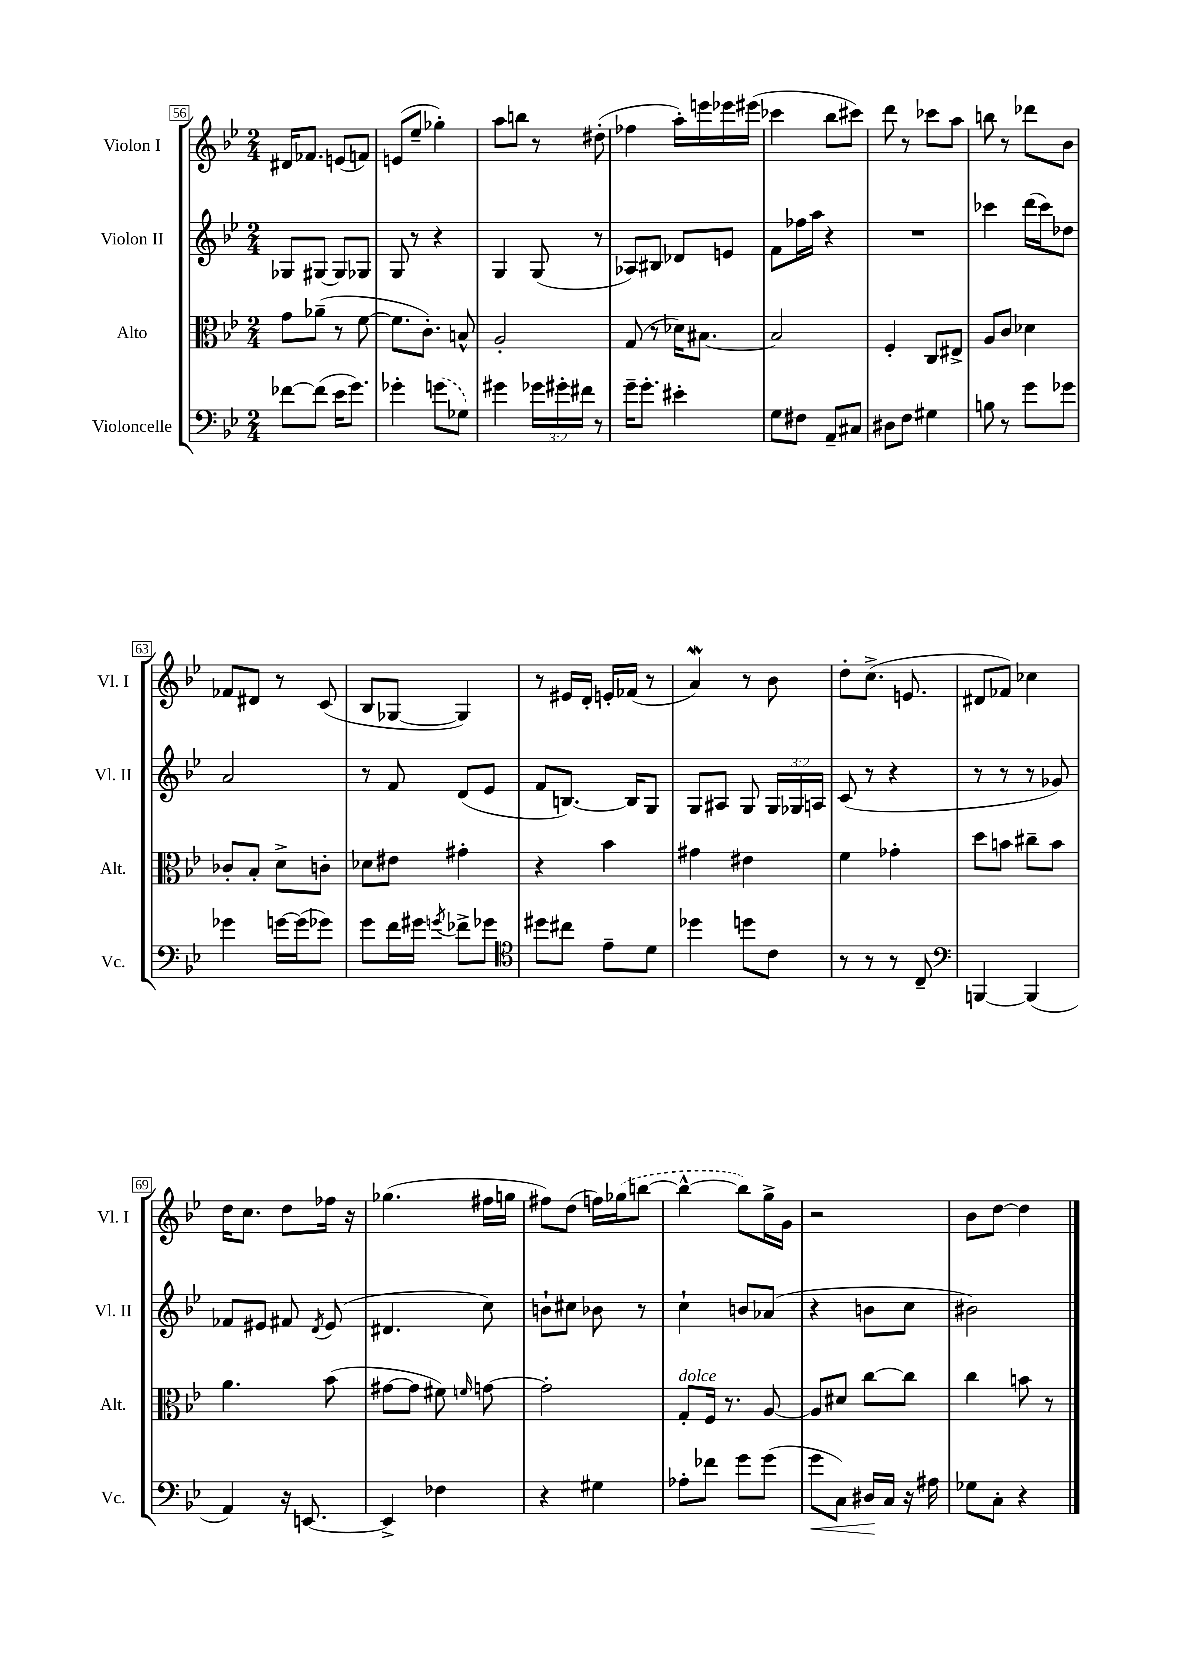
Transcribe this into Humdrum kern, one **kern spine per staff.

**kern	**dynam	**kern	**kern	**kern
*part4	*part4	*part3	*part2	*part1
*staff4	*staff4	*staff3	*staff2	*staff1
*I"Violoncelle	*	*I"Alto	*I"Violon II	*I"Violon I
*I'Vc.	*	*I'Alt.	*I'Vl. II	*I'Vl. I
*clefF4	*	*clefC3	*clefG2	*clefG2
*k[b-e-]	*	*k[b-e-]	*k[b-e-]	*k[b-e-]
*M2/4	*	*M2/4	*M2/4	*M2/4
=56	=56	=56	=56	=56
[8f-X\L	.	8g\L	8G-X/L	16d#X/KL
.	.	.	.	8.f-X/J
(8f-\J]	.	(8a-X~\J	[8G#X/J	.
16e-\KL	.	8r	8G#/L]	(8en/L
8.g\J)	.	.	.	.
.	.	[8f\	8G-X/J	8fn/J)
=57	=57	=57	=57	=57
4g-X'\	.	8.f\L]	8G/	(8en/L
.	.	.	8r	8ee-~/J
.	.	8.c'\J)	.	.
(8gn\L	.	.	4r	4gg-X'\)
8G-X\J)	.	8Bn^^/	.	.
=58	=58	=58	=58	=58
4g#X\	.	2A'/	4G/	8aa\L
.	.	.	.	8bbn\J
24g-X\LL	.	.	(8G/	8r
24g#X'\	.	.	.	.
24f#X\JJ	.	.	.	.
8r	.	.	8r	(8dd#X'\
=59	=59	=59	=59	=59
16g~\KL	.	(8G/	8A-X/L)	4ff-X\
8.g'\J	.	.	.	.
.	.	8r	8B#X/J	.
4e#X'\	.	16d-X\KL)	8d-X/L	16aa'\LL)
.	.	[8.B#X\J	.	16eeen\
.	.	.	8en/J	16eee-X\
.	.	.	.	(16eee#X\JJ
=60	=60	=60	=60	=60
8G\L	.	2B#/]	8f\L	4ccc-X\
8F#X\J	.	.	16ff-X\L	.
.	.	.	16aa\JJ	.
8AA~/L	.	.	4r	8bb-\L
8C#X/J	.	.	.	8ccc#X\J)
=61	=61	=61	=61	=61
8D#X\L	.	4F'/	2r	8ddd\
8F\J	.	.	.	8r
4G#X\	.	8C/L	.	8ccc-X\L
.	.	8E#X^/J	.	8aa\J
=62	=62	=62	=62	=62
8Bn\	.	8A/L	4ccc-X\	8bbn\
8r	.	8c/J	.	8r
8g\L	.	4d-X\	(16ddd\LL	8ddd-X\L
.	.	.	16ccc-\J)	.
8g-X\J	.	.	8dd-X\J	8b-\J
!!LO:LB:g=z
=63	=63	=63	=63	=63
4g-X\	.	8c-X'/L	2a/	8f-X/L
.	.	8B-'/J	.	8d#X/J
[16gn\LL	.	8d^\L	.	8r
(16g\J]	.	.	.	.
8g-X\J)	.	8cn'\J	.	(8c/
=64	=64	=64	=64	=64
8g\L	.	8d-X\L	8r	8B-/L
16f\L	.	8e#X\J	8f/	[8G-X/J
16g#X\JJ	.	.	.	.
8qgn/	.	.	.	.
8f-X^\L	.	4g#X'\	(8d/L	4G-/])
8g-X\J	.	.	8e-/J	.
=65	=65	=65	=65	=65
*clefC4	*	*	*	*
8dd#X\L	.	4r	8f/L	8r
8cc#X\J	.	.	[8.Bn/J)	16e#X/LL
.	.	.	.	16d'/JJ
8e-~\L	.	4b-\	.	16en'/LL
.	.	.	16B/KL]	(16f-X/JJ
8d\J	.	.	8G/J	8r
=66	=66	=66	=66	=66
4dd-X\	.	4g#X\	8G/L	4aW/)
.	.	.	8A#X/J	.
8ddn\L	.	4e#X\	8G/	8r
8c\J	.	.	24G/LL	8b-\
.	.	.	24G-X/	.
.	.	.	24An/JJ	.
=67	=67	=67	=67	=67
8r	.	4f\	(8c/	8dd'\L
8r	.	.	8r	(8.cc^\J
8r	.	4g-X'\	4r	.
.	.	.	.	8.en/
8C~/	.	.	.	.
=68	=68	=68	=68	=68
*clefF4	*	*	*	*
[4BBBn/	.	8dd\L	8r	8d#X/L
.	.	8bn\J	8r	8f-X/J)
(4BBB/]	.	8cc#X~\L	8r	4cc-X\
.	.	8b\J	8g-X/)	.
!!LO:LB:g=z
=69	=69	=69	=69	=69
4AA/)	.	4.a\	8f-X/L	16dd\KL
.	.	.	.	8.cc\J
.	.	.	8e#X/J	.
16r	.	.	8f#X/	8dd\L
[8.EEn/	.	.	.	.
.	.	.	8qd/	.
.	.	(8b-\	(8e#/	16ff-X\Jk
.	.	.	.	16r
=70	=70	=70	=70	=70
4EE^/]	.	[8g#X\L	4.d#X/	(4.gg-X\
.	.	8g#\J]	.	.
4F-X\	.	8f#X\)	.	.
.	.	16qqfn/	.	.
.	.	[8gn\	8cc\)	16ff#X\LL
.	.	.	.	16ggn\JJ
=71	=71	=71	=71	=71
4r	.	2g'\]	8bn`\L	8ff#X\L)
.	.	.	8cc#X\J	(8dd\J
4G#X\	.	.	8b-X\	16ffn\LL)
.	.	.	.	(16gg-X\J
.	.	.	8r	[8bbn\J
=72	=72	=72	=72	=72
!	!	!LO:TX:a:i:t=dolce	!	!
8A-X'\L	.	8G'/L	4cc`\	4bb^^\_
8f-X\J	.	16F/Jk	.	.
.	.	8.r	.	.
8g\L	.	.	8bn/L	8bb\L])
(8g\J	.	[8A/	(8a-X/J	16gg^\L
.	.	.	.	16g\JJ
=73	=73	=73	=73	=73
!	!LO:HP:b	!	!	!
8g\L	<	8A/L]	4r	2r
8C\J)	.	8d#X/J	.	.
16D#X/LL	.	[8cc\L	8bn\L	.
16C/JJ	[	.	.	.
16r	.	8cc\J]	8cc\J	.
16A#X\	.	.	.	.
=74	=74	=74	=74	=74
8G-X\L	.	4cc\	2b#X\)	8b-\L
8C'\J	.	.	.	[8dd\J
4r	.	8bn\	.	4dd\]
.	.	8r	.	.
==	==	==	==	==
*-	*-	*-	*-	*-
